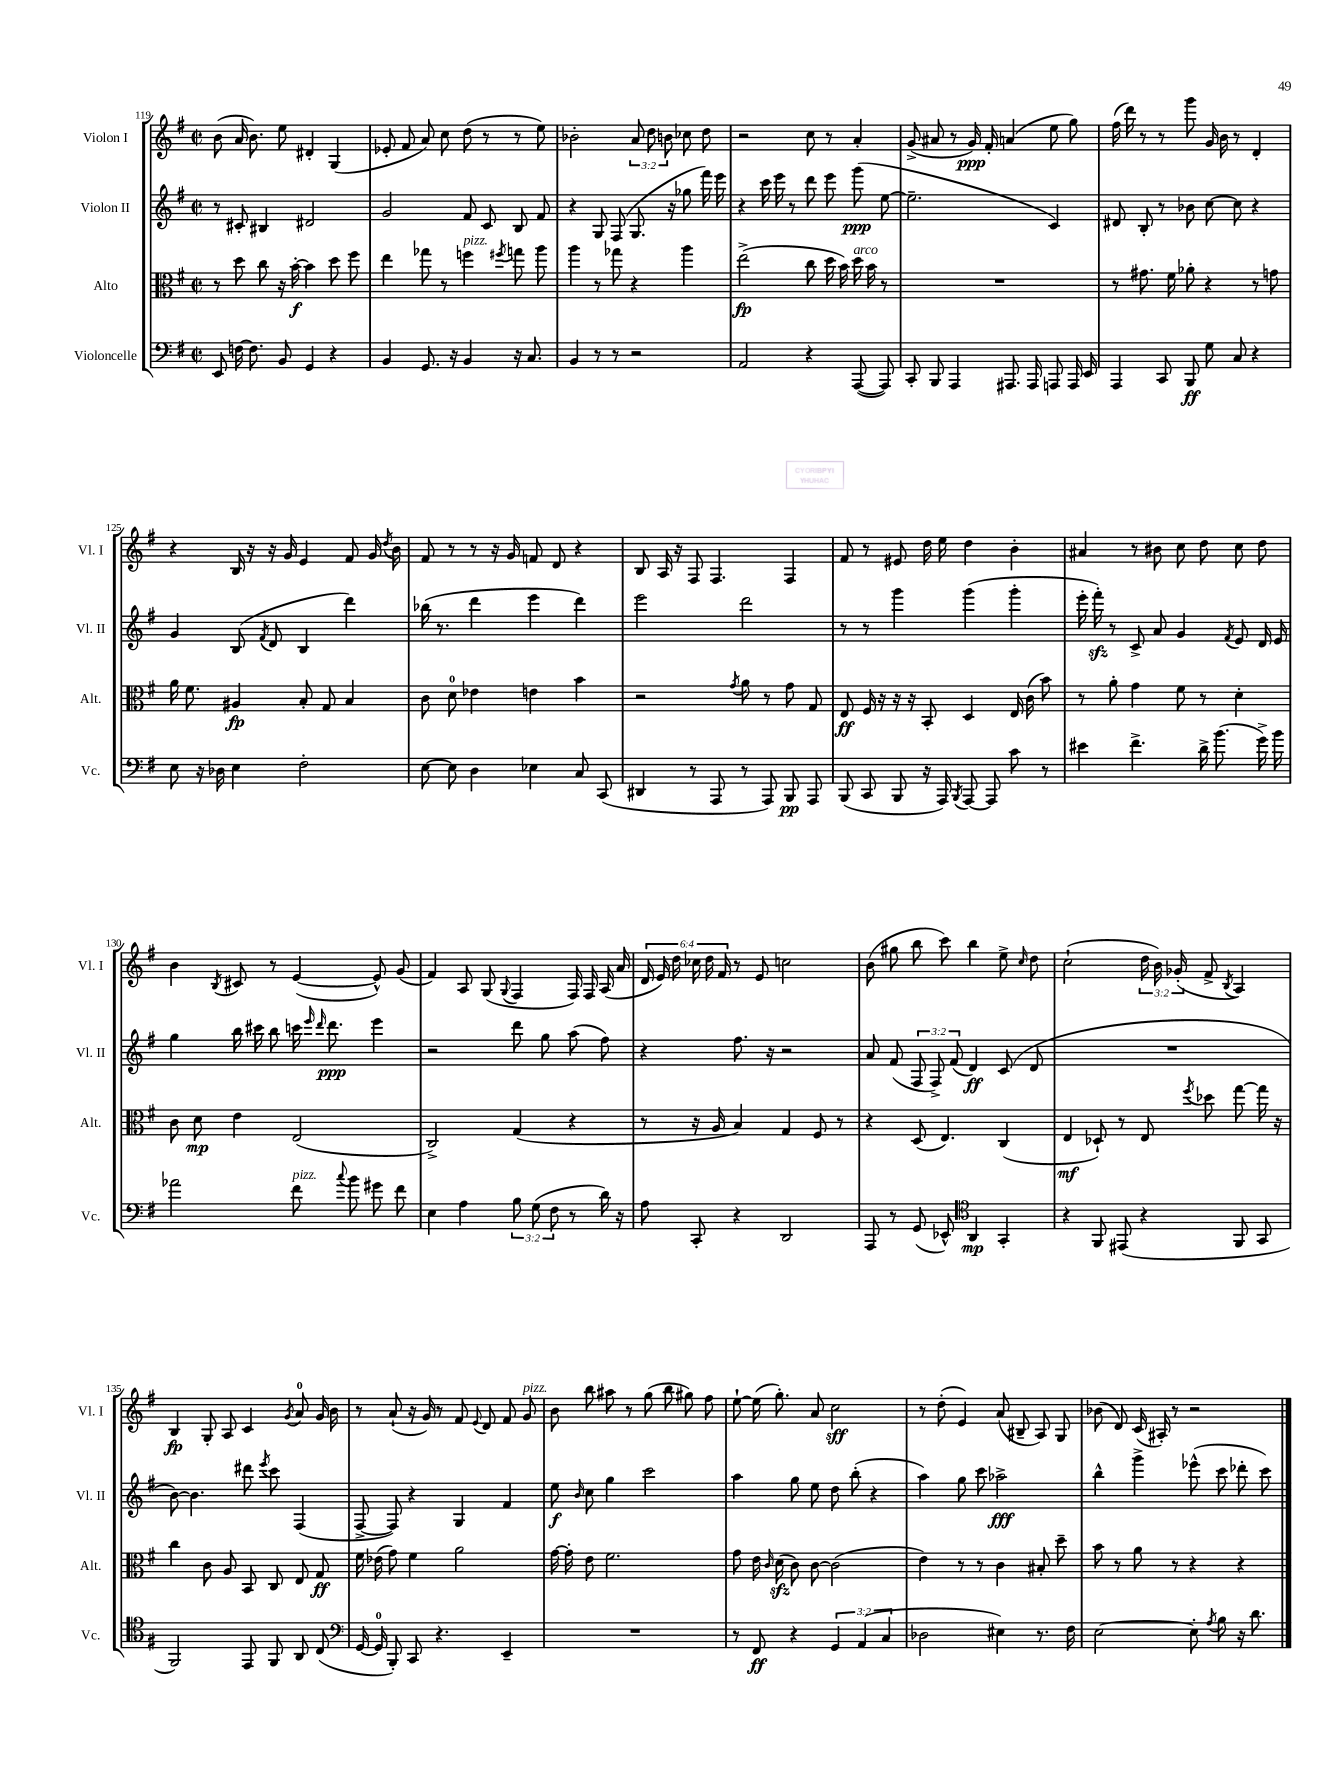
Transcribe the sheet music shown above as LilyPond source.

<<
\new StaffGroup <<
\new Staff = "s0" \with { instrumentName = "Violon I" shortInstrumentName = "Vl. I" } {
    \clef treble \key g \major \defaultTimeSignature \time 2/2 \override Staff.TupletNumber.text = #tuplet-number::calc-fraction-text
    \autoBeamOff b'8( a'16 b'8.) e''8 dis'4-. g4( |
    ees'8-. fis'8 a'8) c''8 d''8( r8 r8 e''8) |
    bes'2-. \tuplet 3/2 { a'8 d''8 b'8 } ces''8 d''8 |
    r2 c''8 r8 a'4-. |
    g'8->( ais'8 r8 g'16\ppp) fis'16-. a'4( e''8 g''8) |
    fis''16( d'''16) r8 r8 g'''8 g'16 b'16 r8 d'4-. |
    r4 b16 r16 r16 g'16 e'4 fis'8 g'16 \acciaccatura { d''8 } b'16 |
    fis'8 r8 r8 r16 g'16 f'8 d'8 r4 |
    b8 a16 r16 fis8 fis4. fis4 |
    fis'8 r8 eis'8 d''16 e''16 d''4 b'4-. |
    ais'4 r8 bis'8 c''8 d''8 c''8 d''8 |
    b'4 \acciaccatura { b8 } cis'8 r8 e'4~( e'8-^) g'8( |
    fis'4) a8 g8( \appoggiatura { g8 } fis4 fis16) fis16 a16( a'16 |
    \tuplet 6/4 { d'16 e'16) d''16 ces''16 d''16 fis'16 } r8 e'8 c''2 |
    b'8( gis''8 b''8 c'''8) b''4 e''8-> \grace { c''16 } d''8 |
    c''2-!( \tuplet 3/2 { d''16 b'16) ges'16-.( } fis'8-> \acciaccatura { b8 } a4) |
    b4\fp g8-. a8 c'4 \acciaccatura { g'8 } a'8-0 g'16 b'16 |
    r8 a'8-!( r16 g'16) r8 fis'8 \appoggiatura { e'8 } d'8 fis'8 g'8^\markup { \italic "pizz." } |
    b'8 b''8 ais''8 r8 g''8( b''8 gis''8) fis''8 |
    e''8~-! e''16( g''8.-.) a'8 c''2\sff |
    r8 d''8-.( e'4) a'8( bis8-- a8) g8 |
    bes'8( d'8) c'16( ais16-.) r8 r2 \bar "|." |
}
\new Staff = "s1" \with { instrumentName = "Violon II" shortInstrumentName = "Vl. II" } {
    \clef treble \key g \major \defaultTimeSignature \time 2/2 \override Staff.TupletNumber.text = #tuplet-number::calc-fraction-text
    \autoBeamOff r8 cis'8-. bis4 dis'2 |
    g'2 fis'8 c'8 b8 fis'8 |
    r4 g8 fis8( g8. r16 ges''8 fis'''16) e'''16 |
    r4 c'''16 e'''16 r8 d'''8 e'''8 g'''8\ppp( e''8~ |
    e''2.-- c'4) |
    dis'8 b8-. r8 bes'8 c''8~ c''8 r4 |
    g'4 b8( \acciaccatura { fis'8 } d'8 b4 d'''4) |
    bes''16( r8. d'''4 e'''4 d'''4) |
    e'''2 d'''2 |
    r8 r8 g'''4 g'''4( g'''4-. |
    e'''16-. fis'''16-.\sfz) r8 c'8-> a'8 g'4 \acciaccatura { fis'8 } e'8 d'16 e'16 |
    g''4 b''16 cis'''16 b''8 c'''16 \grace { e'''16 d'''16 } d'''8.\ppp e'''4 |
    r2 d'''8 g''8 a''8( fis''8) |
    r4 fis''8. r16 r2 |
    a'8 fis'8( \tuplet 3/2 { fis8 fis8->) fis'8( } d'4\ff) c'8( d'8 |
    R1 |
    b'8~) b'4. dis'''8 \acciaccatura { e'''8 } c'''8 fis4( |
    fis8~-> fis8) r4 g4 fis'4 |
    e''8\f \grace { b'16 } c''8 g''4 c'''2 |
    a''4 g''8 e''8 d''8 b''8-.( r4 |
    a''4) g''8 c'''8 aes''2->\fff |
    b''4-^ g'''4-> ees'''8-^( c'''8 des'''8-. c'''8) \bar "|." |
}
\new Staff = "s2" \with { instrumentName = "Alto" shortInstrumentName = "Alt." } {
    \clef alto \key g \major \defaultTimeSignature \time 2/2
    \autoBeamOff r8 d''8 c''8 r16 b'16~-.\f b'4 d''8 fis''8 |
    e''4 ges''8 r8 f''4^\markup { \italic "pizz." } \acciaccatura { fis''8 } g''8 a''8 |
    a''4 r8 ges''8 r4 a''4 |
    e''2->\fp( c''8 d''16 b'16) d''16^\markup { \italic "arco" } b'16 r8 |
    R1 |
    r8 gis'8. fis'16 aes'8-. r4 r8 g'8 |
    a'16 fis'8. ais4\fp b8-. g8 b4 |
    c'8 d'8-0 ees'4 e'4 b'4 |
    r2 \acciaccatura { g'8 } a'8 r8 g'8 g8 |
    e8\ff fis16 r16 r16 r16 b,8-. d4 e16 c'16( b'8) |
    r8 a'8-. g'4 fis'8 r8 d'4-. |
    c'8 d'8\mp e'4 e2( |
    c2->) g4( r4 |
    r8 r16 a16 b4) g4 fis8 r8 |
    r4 d8( e4.) c4( |
    e4\mf des8-!) r8 e8 \acciaccatura { fis''8 } des''8 g''8~ g''16 r16 |
    c''4 c'8 a8 b,8 c8 e8 g8\ff |
    fis'16 ees'16( g'8) fis'4 a'2 |
    g'16~ g'16-. e'8 fis'2. |
    g'8 e'16 \grace { c'16 } d'16\sfz( c'8) c'8~ c'2( |
    e'4) r8 r8 c'4 bis8-. d''8-- |
    b'8 r8 a'8 r8 r4 r4 \bar "|." |
}
\new Staff = "s3" \with { instrumentName = "Violoncelle" shortInstrumentName = "Vc." } {
    \clef bass \key g \major \defaultTimeSignature \time 2/2 \override Staff.TupletNumber.text = #tuplet-number::calc-fraction-text
    \autoBeamOff e,8 f16~ f8. b,8 g,4 r4 |
    b,4 g,8. r16 b,4 r16 c8. |
    b,4 r8 r8 r2 |
    a,2 r4 a,,8~( a,,8) |
    c,8-. b,,8 a,,4 ais,,8. ais,,16 a,,8 a,,16 e,16 |
    a,,4 c,8 b,,8\ff g8 c8 r4 |
    e8 r16 des16 e4 fis2-. |
    e8~ e8 d4 ees4 c8 c,8( |
    dis,4 r8 a,,8 r8 a,,8) b,,8\pp a,,8 |
    b,,8( c,8 b,,8 r16 a,,16) \acciaccatura { b,,8 } a,,8~ a,,8 c'8 r8 |
    eis'4 fis'4.-> d'16-> b'8.( g'16->) b'16 |
    aes'2 fis'8^\markup { \italic "pizz." } \appoggiatura { c''8 } b'8 gis'8 fis'8 |
    e4 a4 \tuplet 3/2 { b8 g8( fis8 } r8 d'16) r16 |
    a8 c,8-. r4 d,2 |
    a,,8 r8 g,8( ees,8-^) \clef tenor a,4\mp g,4-. |
    r4 fis,8 eis,8( r4 fis,8 g,8 |
    fis,2) e,8 fis,8 a,8 c8( |
    \clef bass g,16~ g,16-0 b,,8-.) c,8 r4. e,4-- |
    R1 |
    r8 fis,8\ff r4 \tuplet 3/2 { g,4 a,4( c4 } |
    des2 eis4) r8. fis16 |
    e2~ e8-. \acciaccatura { a8 } b8 r16 d'8. \bar "|." |
}
>>
>>
\layout { \context { \Score currentBarNumber = #119 } }
